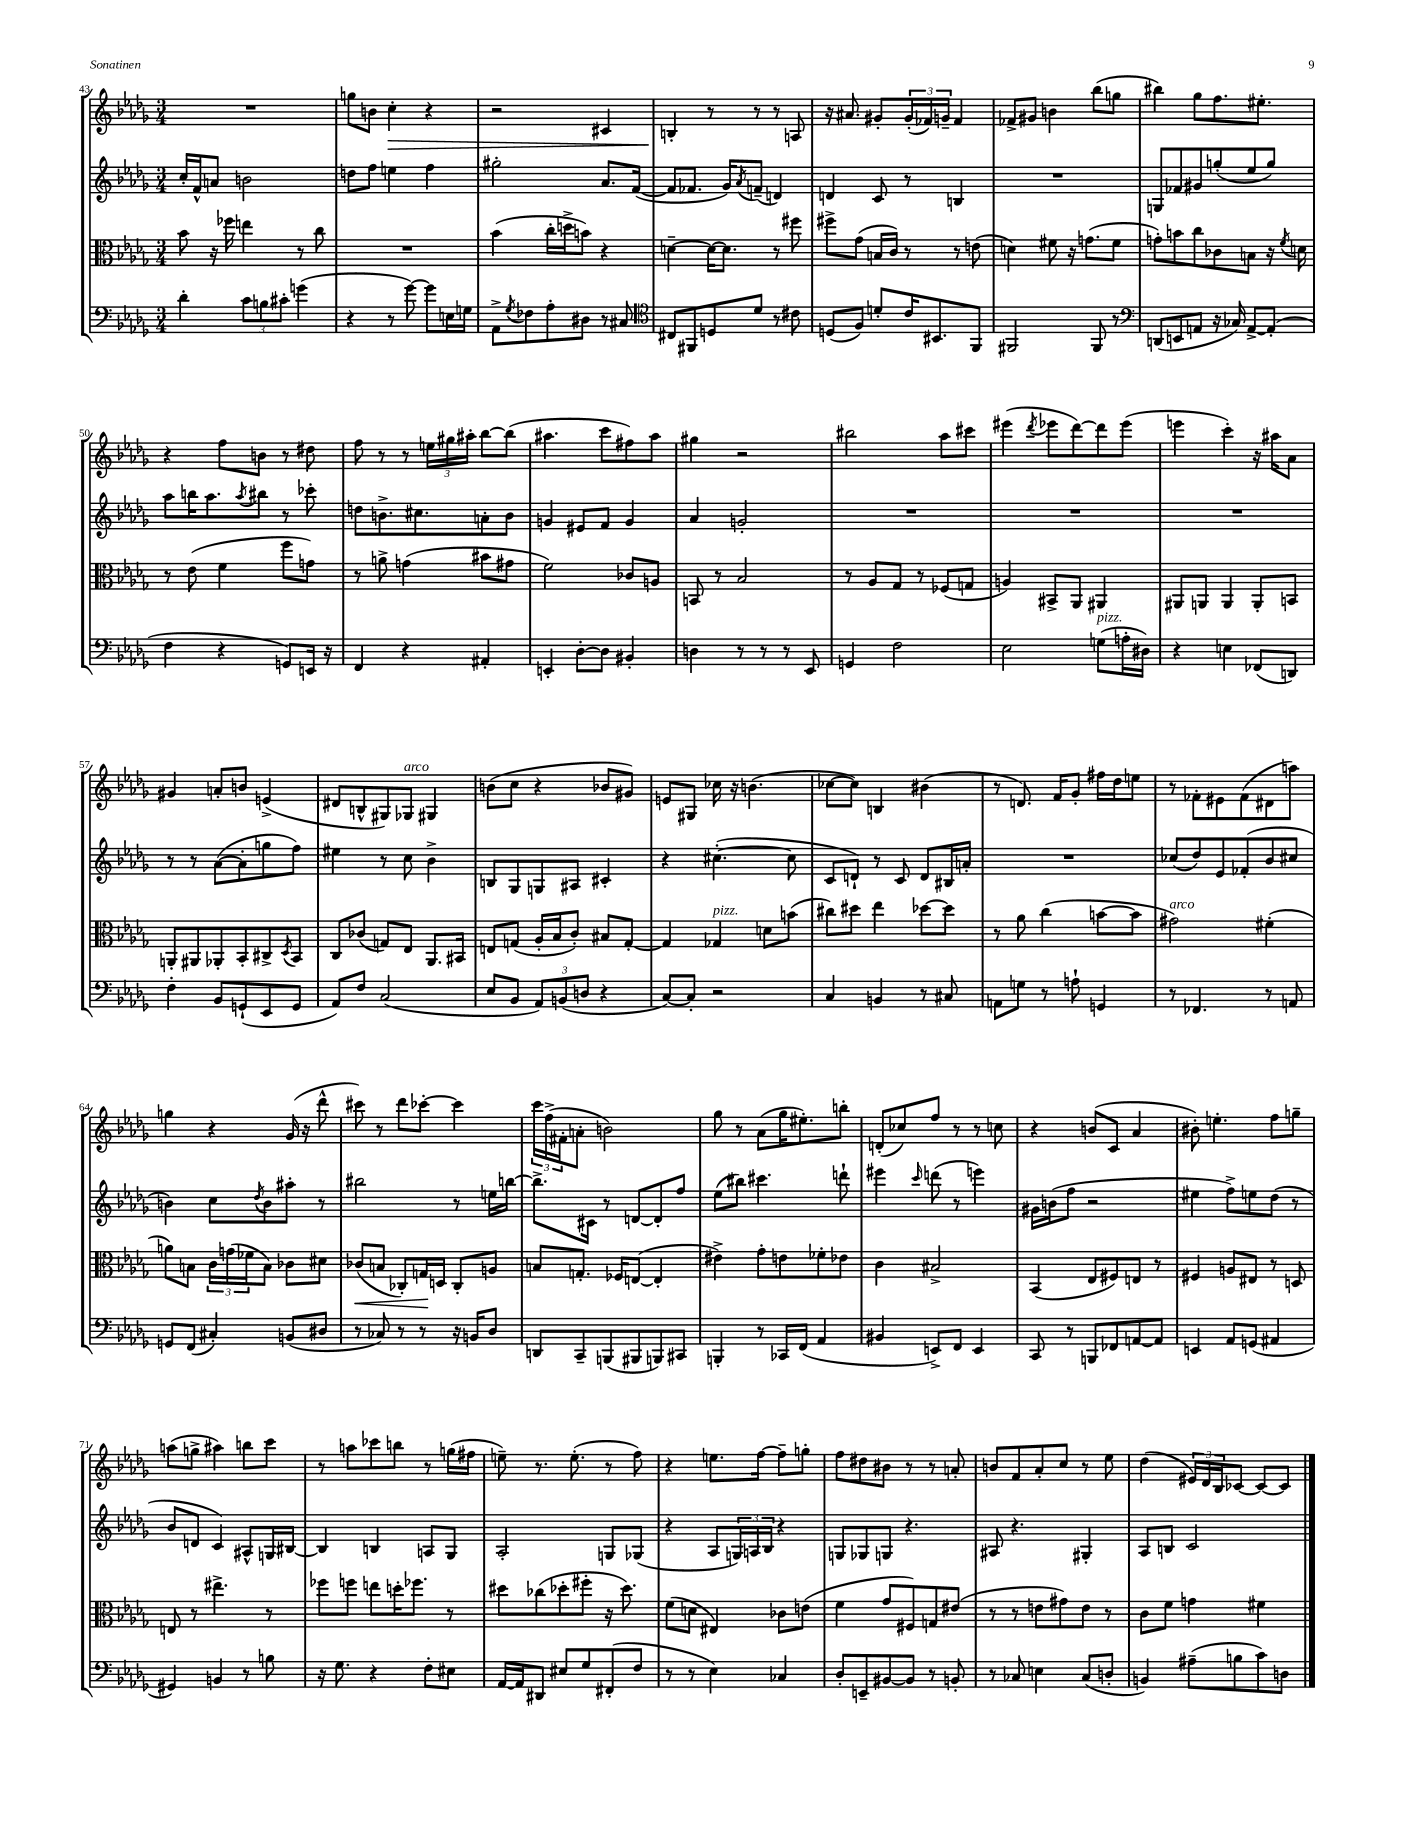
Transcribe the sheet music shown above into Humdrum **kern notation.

**kern	**kern	**kern	**kern
*staff4	*staff3	*staff2	*staff1
*clefF4	*clefC3	*clefG2	*clefG2
*k[b-e-a-d-g-]	*k[b-e-a-d-g-]	*k[b-e-a-d-g-]	*k[b-e-a-d-g-]
*M3/4	*M3/4	*M3/4	*M3/4
4d-'	8b-	16cc'	2.r
.	.	16f^^	.
.	16r	8a	.
.	16ff-	.	.
12c	4ee	2b	.
12B	.	.	.
12c#'	.	.	.
(4g	8r	.	.
.	8cc	.	.
=	=	=	=
4r	2.r	8dd	8gg
.	.	8ff	8b
8r	.	4ee	4cc'
[8g-)	.	.	.
8g-]	.	4ff	4r
16E	.	.	.
16G	.	.	.
=	=	=	=
8AA-^	(4b-	2gg#'	2r
8qG-	.	.	.
8F-	.	.	.
8A-'	16cc'	.	.
.	16dd^	.	.
8D#	8b)	.	.
8r	4r	8.a-	4c#
8C#	.	.	.
.	.	([16f	.
=	=	=	=
*clefC4	*	*	*
8C#	[4d~	8f]	4B'
8FF#	.	8.f-	.
8D	16d_	.	8r
.	8.d]	16g-)	.
.	.	8qa-	.
8d-	.	(8f~	8r
8r	8r	4d)	8r
8c#	8ff#	.	8A
=	=	=	=
(8D	8ff#^	4d	16r
.	.	.	8.a#
8F)	(8g-	.	.
8d'	16B	8c	8g#'
.	16c)	.	.
16c	8r	8r	(24g#'
.	.	.	24f-)
8.BB#	.	.	.
.	.	.	24g~
.	8r	4B	4f-
8FF	(8e	.	.
=	=	=	=
2FF#	4d)	2.r	8f-^
.	.	.	8g#
.	8f#	.	4b
.	16r	.	.
.	(8.g	.	.
8FF#	.	.	(8bb-
8r	8f#	.	8gg
=	=	=	=
*clefF4	*	*	*
(8DD	8g')	8G	4bb#)
8EE	8b	8f-	.
8AA	8cc	8g#	8gg-
16r	8c-	(8gg'	8.ff
16C-)	.	.	.
[8AA^	8B	8ee-	.
.	.	.	8.ee#'
(8AA']	16r	8gg)	.
.	8qf	.	.
.	16d	.	.
=	=	=	=
4F	8r	8aa-	4r
.	(8e-	16bb	.
.	.	8.aa-	.
4r	4f	.	8ff
.	.	8qaa-	.
.	.	8bb#	8b
8GG)	8ff	8r	8r
16EE	8g)	8ccc-'	8dd#
16r	.	.	.
=	=	=	=
4FF	8r	8dd	8ff
.	8a^	8.b^	8r
4r	(4g	.	8r
.	.	8.cc#	.
.	.	.	24ee
.	.	.	24gg#
.	.	.	24aa#'
4AA#'	8b#	8a'	[8bb-
.	8g#	8b	(8bb-]
=	=	=	=
4EE'	2f)	4g	4.aa#
[8D-'	.	8e#	.
8D-]	.	8f	8ccc
4BB#'	8c-	4g	8ff#)
.	8A	.	8aa#
=	=	=	=
4D	8BB	4a-	4gg#
.	8r	.	.
8r	2B-	2g'	2r
8r	.	.	.
8r	.	.	.
8EE-	.	.	.
=	=	=	=
4GG	8r	2.r	2bb#
.	8A-	.	.
2F	8G-	.	.
.	8r	.	.
.	(8F-	.	8aa-
.	8G	.	8ccc#
=	=	=	=
2E-	4A)	2.r	(4eee#
.	.	.	8qddd-
.	8BB#^	.	8eee-
.	8AA-	.	[8ddd-)
(8G	4AA#	.	8ddd-]
16A'	.	.	(8eee-
16D#)	.	.	.
=	=	=	=
4r	8AA#	2.r	4eee
.	8AA	.	.
4E	4AA	.	4ccc')
(8FF-	8AA'	.	16r
.	.	.	16aa#
8DD)	8BB	.	8a-
=	=	=	=
4F'	8AA'	8r	4g#
.	8AA#	8r	.
8BB-	8AA-'	([8a-	8a'
(8GG`	8BB-'	8a-']	8b
8EE-	8C#^	8gg	(4e^
.	8qD-	.	.
8GG	8BB-	8ff)	.
=	=	=	=
8AA-)	8C	4ee#	8d#
8F	(8c-	.	8B^^
(2C	8G)	8r	8G#)
.	8E-	8cc	8G-
.	8.AA-	4b-^	4G#
.	16BB#	.	.
=	=	=	=
8E-	8E	8B	(8b
8BB-	(8G	8G-	8cc
12AA-)	16A-'	8G	4r
.	16B-	.	.
(12BB	.	.	.
.	8c')	8A#	.
12D	.	.	.
4r	8B#	4c#'	8b-
.	[8G'	.	8g#)
=	=	=	=
[8C)	4G]	4r	8e
8C']	.	.	8G#
2r	4G-	([4.cc#'	16cc-
.	.	.	16r
.	.	.	(4.b
.	8d	.	.
.	(8b	8cc#]	.
=	=	=	=
4C	8cc#)	8c	[8cc-
.	8dd#	8d`)	8cc-])
4BB	4ee-	8r	4B
.	.	8c	.
8r	[8dd-	8d	(4b#
8C#	8dd-]	16B#	.
.	.	16a'	.
=	=	=	=
8AA	8r	2.r	8r
8G	8a-	.	8.d)
8r	(4cc	.	.
.	.	.	16f
8A`	.	.	8g-'
4GG	[8b	.	16ff#
.	.	.	16dd-
.	8b]	.	8ee
=	=	=	=
8r	2g#)	(8cc-	8r
4.FF-	.	8dd-)	8f-'
.	.	8e-	8e#
.	.	(8f-'	(8f-
8r	(4f#'	8b-	8d#
8AA	.	8cc#	8aa)
=	=	=	=
8GG	8a)	4b)	4gg
(8FF	8B	.	.
4C#')	24c	8cc	4r
.	(24g	.	.
.	24f-	.	.
.	.	8qdd-	.
.	8B)	8b	.
(8BB	8c-	8aa#'	(16g-
.	.	.	16r
8D#	8d#	8r	8ddd-^^
=	=	=	=
8r	(8c-	2bb#	8ccc#)
8C-)	8B	.	8r
8r	8C-')	.	8ddd-
8r	16G	.	[8ccc-'
.	16D	.	.
16r	8C-'	8r	4ccc-]
16BB	.	.	.
8D-	8A	16ee	.
.	.	[16bb	.
=	=	=	=
8DD	8B	8.bb^]	24ccc
.	.	.	(24ff^
.	.	.	24f#'
8CC~	8.G'	.	8a'
.	.	16c#	.
(8BBB	.	8r	2b)
.	16F-	.	.
8BBB#	([8E	[8d	.
8BBB)	4E']	8d']	.
8CC#	.	8ff	.
=	=	=	=
4BBB'	4e#^)	(8ee-	8gg-
.	.	8bb#)	8r
8r	8g-'	4.ccc#	(8a-
16CC-	8e	.	16gg-
(16FF	.	.	8.ee#')
4AA-	8f-'	.	.
.	8e-	8ddd`	8bb'
=	=	=	=
4BB#	4c	4eee#	(8d'
.	.	.	8cc-)
.	.	16qqccc	.
8EE^)	2B#^	(8ddd	8ff
8FF	.	8r	8r
4EE	.	4eee)	8r
.	.	.	8cc
=	=	=	=
8CC	(4BB-	16g#	4r
.	.	(16b	.
8r	.	8ff	.
8BBB	8E-	2r	(8b
8FF-	8F#)	.	8c
[8AA	8E	.	4a-
8AA]	8r	.	.
=	=	=	=
4EE	4F#	4ee#	8b#')
.	.	.	4.ee'
8AA-	8A	8ff^)	.
(8GG	8E#	8ee	.
4AA#	8r	(8dd-	8ff
.	8D	8r	8gg~
=	=	=	=
4GG#)	8E	8b-	(8aa
.	8r	8d	8gg^
4BB	4.ee#^	4c)	4aa#)
8r	.	8A#^^	8bb
8B	8r	16G	8ccc
.	.	[16B#	.
=	=	=	=
16r	8ff-	4B#]	8r
8.G-	.	.	.
.	8ff	.	8aa
4r	8ee	4B	8ccc-
.	16dd'	.	8bb
.	8.ff-	.	.
8F'	.	8A	8r
8E#	8r	8G-	(16gg
.	.	.	16ff#
=	=	=	=
[16AA-	8dd#	2A-'	8ee~)
16AA-]	.	.	.
8DD#	(8cc-	.	8.r
8E#	8dd-'	.	.
.	.	.	(8.ee'
8G-	8ff#'	.	.
(8FF#'	16r	8G	8r
.	8.dd-)	.	.
8F	.	(8G-	8ff)
=	=	=	=
8r	(8f	4r	4r
8r	8d	.	.
4E-)	4E#)	8A-	8.ee
.	.	24G)	.
.	.	24A	.
.	.	.	[16ff
.	.	24B-	.
4C-	8c-	4r	8ff~]
.	(8e	.	8gg'
=	=	=	=
8D-'	4f	8G	8ff
8EE~	.	8G-	8dd#
[8BB#	8g-	8G	8b#
8BB#]	8F#)	4.r	8r
8r	8G	.	8r
8BB'	(8e#	.	8a'
=	=	=	=
8r	8r	8A#	8b
8C-	8r	4.r	8f
4E	8e	.	8a-'
.	8g#)	.	8cc
(8C-	8e	4G#'	8r
8D'	8r	.	8ee-
=	=	=	=
4BB)	8c	8A-	(4dd-
.	8f	8B	.
(8A#~	4g	2c	24e#)
.	.	.	24d-
.	.	.	24B-
8B	.	.	[8c-
8c)	4f#	.	8c-_
8D	.	.	8c-]
==	==	==	==
*-	*-	*-	*-
